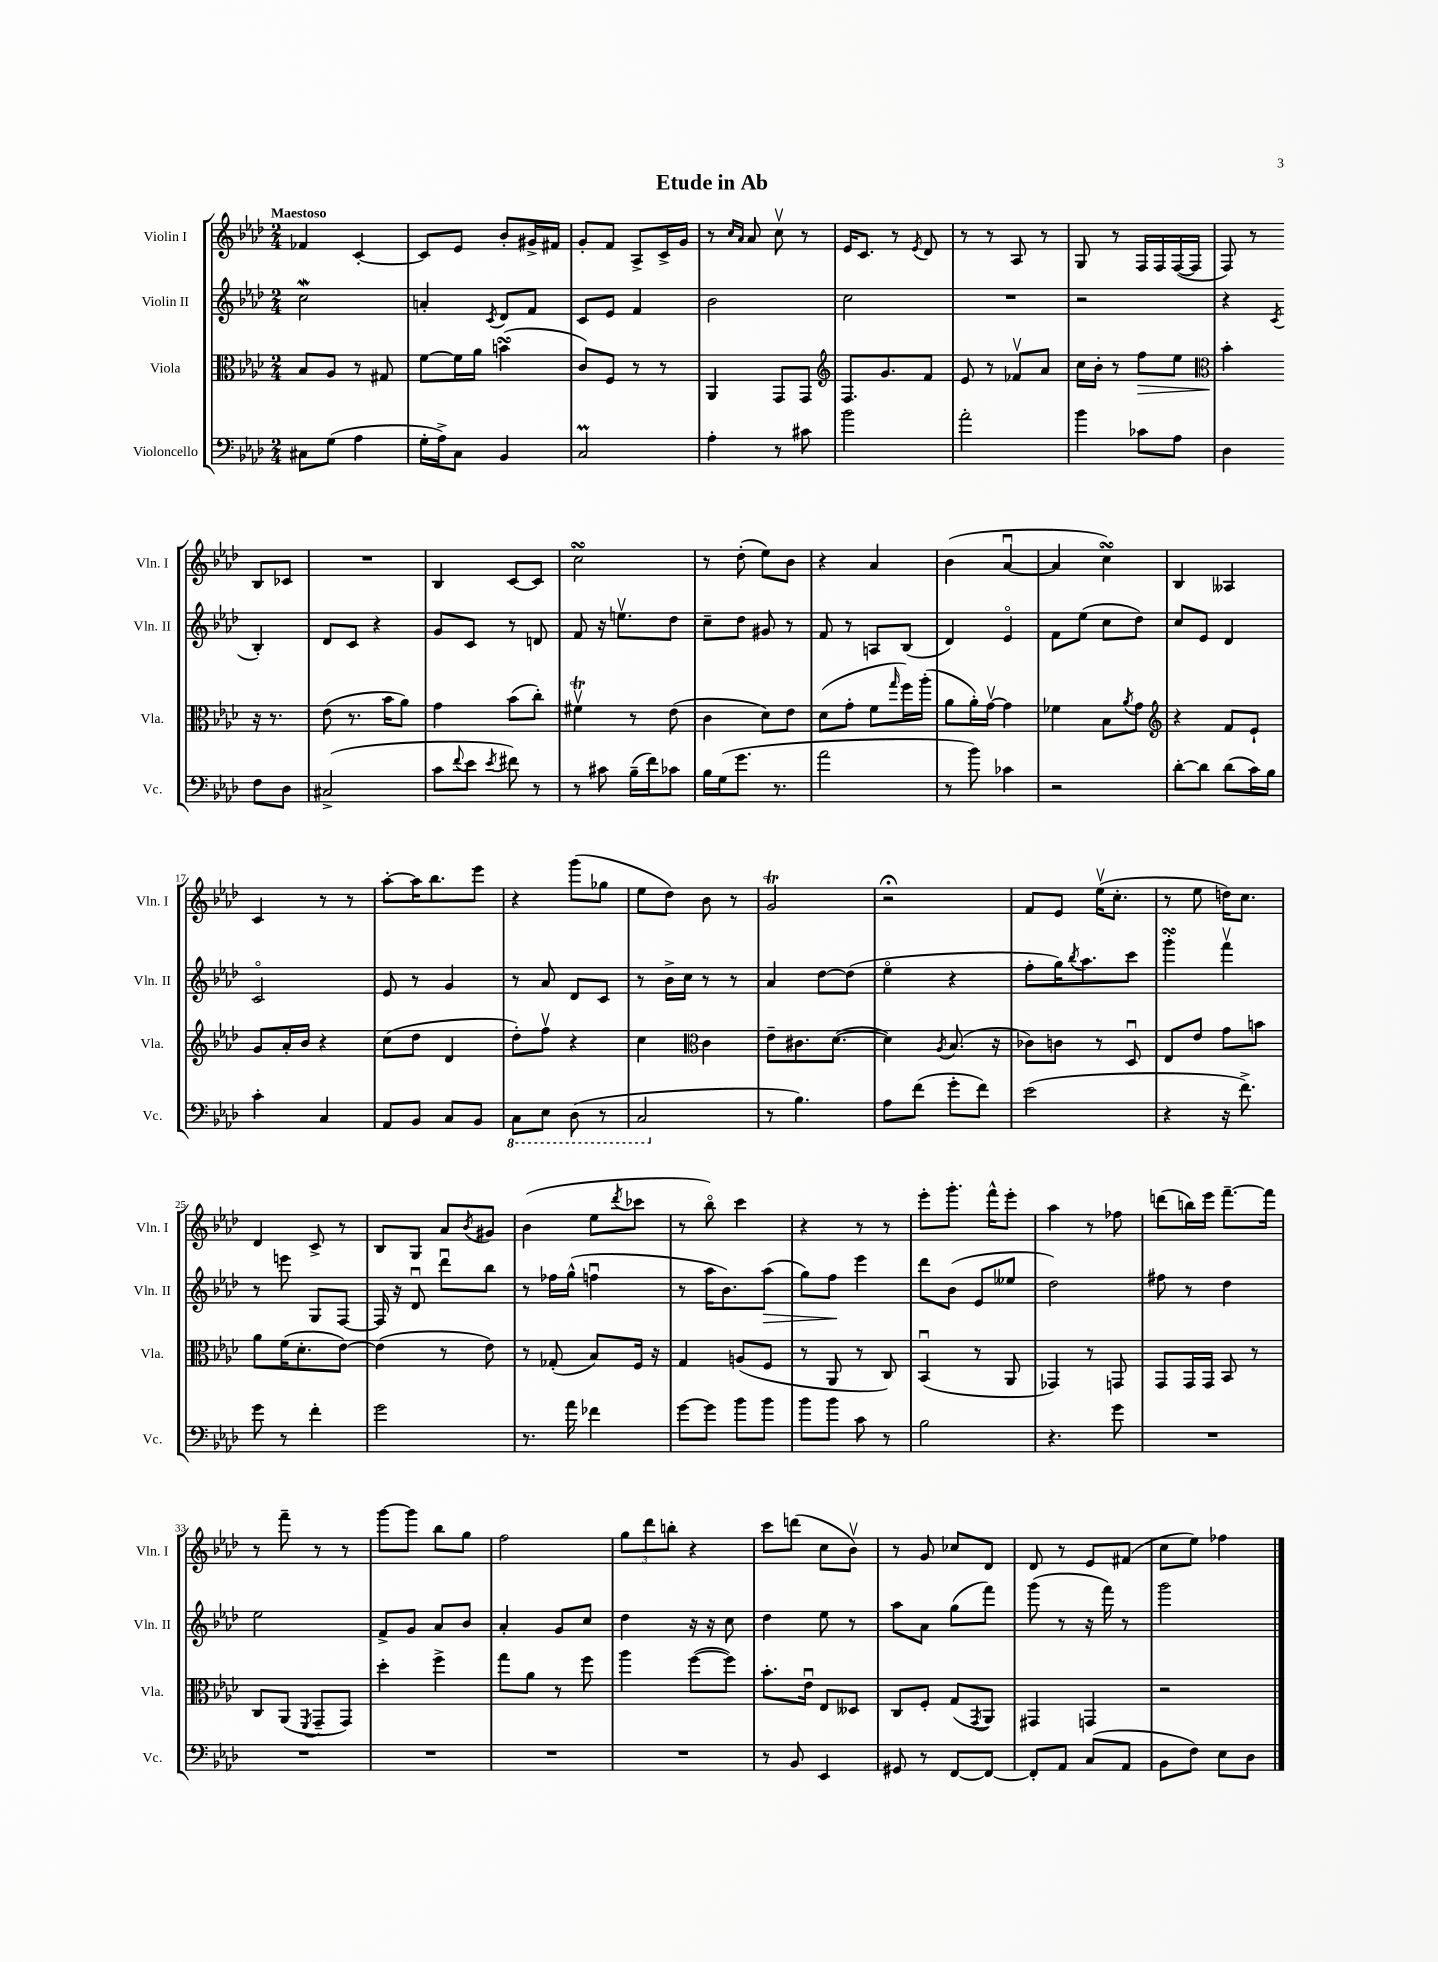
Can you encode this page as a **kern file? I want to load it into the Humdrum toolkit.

**kern	**kern	**dynam	**kern	**dynam	**kern
*part4	*part3	*part3	*part2	*part2	*part1
*staff4	*staff3	*staff3	*staff2	*staff2	*staff1
*I"Violoncello	*I"Viola	*	*I"Violin II	*	*I"Violin I
*I'Vc.	*I'Vla.	*	*I'Vln. II	*	*I'Vln. I
*clefF4	*clefC3	*	*clefG2	*	*clefG2
*k[b-e-a-d-]	*k[b-e-a-d-]	*	*k[b-e-a-d-]	*	*k[b-e-a-d-]
*M2/4	*M2/4	*	*M2/4	*	*M2/4
=1	=1	=1	=1	=1	=1
!	!	!	!	!	!LO:TX:a:B:t=Maestoso
8C#X\L	8B-/L	.	2ccW\	.	4f-X/
(8G\J	8A-/J	.	.	.	.
4A-\	8r	.	.	.	[4c'/
.	8G#X/	.	.	.	.
=2	=2	=2	=2	=2	=2
16G'\LL	[8f\L	.	4an'/	.	8c/L]
16A-^\J)	.	.	.	.	.
8C\J	16f\L]	.	.	.	8e-/J
.	16a-\JJ	.	.	.	.
.	.	.	8qc/	.	.
4BB-/	(4bnsSsS\	.	8d-/L	.	8b-'/L
.	.	.	8f/J	.	16g#X^/L
.	.	.	.	.	16f#X/JJ
=3	=3	=3	=3	=3	=3
2Cm/	8c/L)	.	8c/L	.	8g'/L
.	8F/J	.	8e-/J	.	8f/J
.	8r	.	4f/	.	8A-^/L
.	8r	.	.	.	16c^/L
.	.	.	.	.	16g/JJ
=4	=4	=4	=4	=4	=4
4A-'\	4AA-/	.	2b-\	.	8r
.	.	.	.	.	16qqcc/LL
.	.	.	.	.	16qqa-/JJ
.	.	.	.	.	8a-/
8r	8GG/L	.	.	.	8ccv\
8c#X\	8GG/J	.	.	.	8r
=5	=5	=5	=5	=5	=5
*	*clefG2	*	*	*	*
2b-\	8.F/L	.	2cc\	.	16e-/KL
.	.	.	.	.	8.c/J
.	8.g/	.	.	.	.
.	.	.	.	.	8r
.	.	.	.	.	8qe-/
.	8f/J	.	.	.	8d-/
=6	=6	=6	=6	=6	=6
2a-'\	8e-/	.	2r	.	8r
.	8r	.	.	.	8r
.	8f-Xv/L	.	.	.	8A-/
.	8a-/J	.	.	.	8r
=7	=7	=7	=7	=7	=7
4b-\	16cc\LL	.	2r	.	8G/
.	16b-'\JJ	.	.	.	.
.	8r	.	.	.	8r
!	!	!LO:HP:b	!	!	!
8c-X\L	8ff\L	>	.	.	16F/LL
.	.	.	.	.	16F/
8A-\J	8ee-\J	.	.	.	([16F/
.	.	.	.	.	16F/JJ]
=8	=8	=8	=8	=8	=8
*	*clefC3	*	*	*	*
4D-\	4b-'\	.	4r	.	8F/)
.	.	.	.	.	8r
.	.	.	8qc/	.	.
8F\L	16r	]	4B-'/	.	8B-/L
.	8.r	.	.	.	.
8D-\J	.	.	.	.	8c-X/J
!!LO:LB:g=z
=9	=9	=9	=9	=9	=9
(2C#X^/	(8e-\	.	8d-/L	.	2r
.	8.r	.	8c/J	.	.
.	.	.	4r	.	.
.	16b-\KL	.	.	.	.
.	8a-\J)	.	.	.	.
=10	=10	=10	=10	=10	=10
8c\L	4g\	.	8g/L	.	4B-/
8qqf/	.	.	.	.	.
8e-\J	.	.	8c/J	.	.
8qe-/	.	.	.	.	.
8f#X\)	(8b-\L	.	8r	.	[8c/L
8r	8cc'\J)	.	8dn/	.	8c/J]
=11	=11	=11	=11	=11	=11
8r	4f#Xtv\	.	8f/	.	2ccsSsS\
8c#X\	.	.	16r	.	.
.	.	.	8.eenv\L	.	.
(16B-~\LL	8r	.	.	.	.
16f\J)	.	.	.	.	.
8c-X\J	(8e-\	.	8dd-\J	.	.
=12	=12	=12	=12	=12	=12
16B-\LL	4c\	.	8cc~\L	.	8r
(16G\J	.	.	.	.	.
8.g\J	.	.	8dd-\J	.	(8dd-'\
.	8d-\L)	.	8g#X/	.	8ee-\L)
8.r	.	.	.	.	.
.	8e-\J	.	8r	.	8b-\J
=13	=13	=13	=13	=13	=13
2a-\	(8d-\L	.	8f/	.	4r
.	8g'\J	.	8r	.	.
.	8f\L	.	8An/L	.	4a-/
.	16qqgg/	.	.	.	.
.	16ff\L)	.	(8B-/J	.	.
.	(16aa-'\JJ	.	.	.	.
=14	=14	=14	=14	=14	=14
8r	8a-\L	.	4d-/)	.	(4b-\
8b-\)	16a-'\L)	.	.	.	.
.	[16gv\JJ	.	.	.	.
4c-X\	4g\]	.	4e-/	.	[4a-u/
=15	=15	=15	=15	=15	=15
2r	4f-X\	.	8f\L	.	4a-/]
.	.	.	(8ee-\J	.	.
.	8B-\L	.	8cc\L	.	4ccsSsS\)
.	8qa-/	.	.	.	.
.	8g\J	.	8dd-\J)	.	.
=16	=16	=16	=16	=16	=16
*	*clefG2	*	*	*	*
[8d-'\L	4r	.	8cc/L	.	4B-/
8d-\J]	.	.	8e-/J	.	.
(8d-\L	8f/L	.	4d-/	.	4A--X/
16c\L)	8e-`/J	.	.	.	.
16B-\JJ	.	.	.	.	.
!!LO:LB:g=z
=17	=17	=17	=17	=17	=17
4c'\	8g/L	.	2c/	.	4c/
.	16a-'/L	.	.	.	.
.	16b-/JJ	.	.	.	.
4C/	4r	.	.	.	8r
.	.	.	.	.	8r
=18	=18	=18	=18	=18	=18
8AA-/L	(8cc\L	.	8e-/	.	[8aa-'\L
8BB-/J	8dd-\J	.	8r	.	16aa-\K]
.	.	.	.	.	8.bb-\
8C/L	4d-/	.	4g/	.	.
8BB-/J	.	.	.	.	8eee-\J
=19	=19	=19	=19	=19	=19
*8ba	*	*	*	*	*
8CC\L	8dd-'\L)	.	8r	.	4r
8EE-\J	8ffv\J	.	8a-/	.	.
(8DD-\	4r	.	8d-/L	.	(8ggg\L
8r	.	.	8c/J	.	8gg-X\J
=20	=20	=20	=20	=20	=20
2CC/	4cc\	.	8r	.	8ee-\L
.	.	.	16b-^\LL	.	8dd-\J)
.	.	.	16cc\JJ	.	.
*	*clefC3	*	*	*	*
.	4c\	.	8r	.	8b-\
.	.	.	8r	.	8r
=21	=21	=21	=21	=21	=21
*X8ba	*	*	*	*	*
8r	8e-~\L	.	4a-/	.	2gt/
4.B-\)	8.c#X\	.	.	.	.
.	.	.	[8dd-\L	.	.
.	([8.d-\J	.	.	.	.
.	.	.	(8dd-\J]	.	.
=22	=22	=22	=22	=22	=22
8A-\L	4d-\])	.	4ee-\	.	2r;<
(8f\J	.	.	.	.	.
.	8qA-/	.	.	.	.
8g'\L	(8.B-/	.	4r	.	.
8f\J)	.	.	.	.	.
.	16r	.	.	.	.
=23	=23	=23	=23	=23	=23
(2e-\	8c-X\L)	.	8ff'\L	.	8f/L
.	8cn\J	.	16gg\K)	.	8e-/J
.	.	.	8qbb-/	.	.
.	.	.	8.aa-\	.	.
.	8r	.	.	.	(16ee-v\KL
.	.	.	.	.	8.cc'\J
.	8D-u/	.	8ccc\J	.	.
=24	=24	=24	=24	=24	=24
4r	8E-/L	.	4gggsSsS'\	.	8r
.	8e-/J	.	.	.	8ee-\
16r	8g\L	.	4fffv\	.	16ddn\KL)
8.f^\)	.	.	.	.	8.cc\J
.	8bn\J	.	.	.	.
!!LO:LB:g=z
=25	=25	=25	=25	=25	=25
8g\	8a-\L	.	8r	.	4d-/
8r	(16f\K	.	8eeen\	.	.
.	8.d-'\	.	.	.	.
4f'\	.	.	8G/L	.	8c^/
.	[8e-\J)	.	[8F/J	.	8r
=26	=26	=26	=26	=26	=26
2g\	(4e-\]	.	16F/]	.	8B-/L
.	.	.	16r	.	.
.	.	.	8d-u/	.	8G/J
.	8r	.	8ddd-u\L	.	8a-/L
.	.	.	.	.	8qb-/
.	8e-\)	.	8bb-\J	.	8g#X/J
=27	=27	=27	=27	=27	=27
8.r	8r	.	8r	.	(4b-\
.	(8G-X'/	.	16ff-X\LL	.	.
16a-\	.	.	(16gg^^\JJ	.	.
4f-X\	8B-/L)	.	4ffnu\	.	8ee-\L
.	.	.	.	.	8qddd-/
.	16F/Jk	.	.	.	8ccc-X\J
.	16r	.	.	.	.
=28	=28	=28	=28	=28	=28
[8g\L	4G/	.	8r	.	8r
8g\J]	.	.	16aa-\KL	.	8bb-\)
.	.	.	8.b-\)	.	.
8b-\L	(8An/L	.	.	.	4ccc\
!	!	!	!	!LO:HP:b	!
8b-\J	8F/J	.	(8aa-\J	>	.
=29	=29	=29	=29	=29	=29
8b-\L	8r	.	8gg\L)	.	4r
8b-\J	8AA-/	.	8ff\J	.	.
8c\	8r	.	4eee-\	]	8r
8r	8C/)	.	.	.	8r
=30	=30	=30	=30	=30	=30
2B-\	(4BB-u/	.	8ddd-\L	.	8eee-'\L
.	.	.	(8b-\J	.	8.ggg'\J
.	8r	.	8e-/L	.	.
.	.	.	.	.	16fff^^\KL
.	8AA-/	.	8ee--X/J	.	8eee-'\J
=31	=31	=31	=31	=31	=31
4.r	4GG-X/)	.	2dd-\)	.	4aa-\
.	8r	.	.	.	8r
8g\	8GGn/	.	.	.	8ff-X\
=32	=32	=32	=32	=32	=32
2r	8GG/L	.	8ff#X\	.	(8dddn\L
.	16GG/L	.	8r	.	16bbn\L)
.	16GG/JJ	.	.	.	16eee-\JJ
.	8BB-/	.	4dd-\	.	[8.fff~\L
.	8r	.	.	.	.
.	.	.	.	.	16fff\Jk]
!!LO:LB:g=z
=33	=33	=33	=33	=33	=33
2r	8C/L	.	2ee-\	.	8r
.	(8AA-/J	.	.	.	8fff~\
.	8qFF/	.	.	.	.
.	8GG~/L	.	.	.	8r
.	8GG/J)	.	.	.	8r
=34	=34	=34	=34	=34	=34
2r	4dd-'\	.	8f^/L	.	[8ggg\L
.	.	.	8g/J	.	8ggg\J]
.	4ff^\	.	8a-/L	.	8bb-\L
.	.	.	8b-/J	.	8gg\J
=35	=35	=35	=35	=35	=35
2r	8gg\L	.	4a-'/	.	2ff\
.	8a-\J	.	.	.	.
.	8r	.	8g/L	.	.
.	8ff\	.	8cc/J	.	.
=36	=36	=36	=36	=36	=36
2r	4aa-\	.	4dd-\	.	12gg\L
.	.	.	.	.	12ddd-\
.	.	.	.	.	12bbn'\J
.	([8ff\L	.	16r	.	4r
.	.	.	16r	.	.
.	8ff\J])	.	8cc\	.	.
=37	=37	=37	=37	=37	=37
8r	8.b-'\L	.	4dd-\	.	8ccc\L
8BB-/	.	.	.	.	(8dddn\J
.	16e-u\Jk	.	.	.	.
4EE-/	8E-/L	.	8ee-\	.	8cc\L
.	8D--X/J	.	8r	.	8b-v\J)
=38	=38	=38	=38	=38	=38
8GG#X/	8C/L	.	8aa-\L	.	8r
8r	8F'/J	.	8a-\J	.	8g/
[8FF/L	(8G/L	.	(8gg\L	.	8cc-X/L
.	8qGG/	.	.	.	.
8FF/J_	8AA-/J)	.	8fff\J)	.	8d-/J
=39	=39	=39	=39	=39	=39
8FF'/L]	4GG#X/	.	(8ggg\	.	8d-/
8AA-/J	.	.	8r	.	8r
(8C/L	4GGn/	.	16r	.	8e-/L
.	.	.	16fff\)	.	.
8AA-/J	.	.	8r	.	(8f#X/J
=40	=40	=40	=40	=40	=40
8BB-\L	2r	.	2ggg\	.	8cc\L
8F\J)	.	.	.	.	8ee-\J)
8E-\L	.	.	.	.	4ff-X\
8D-\J	.	.	.	.	.
==	==	==	==	==	==
*-	*-	*-	*-	*-	*-
